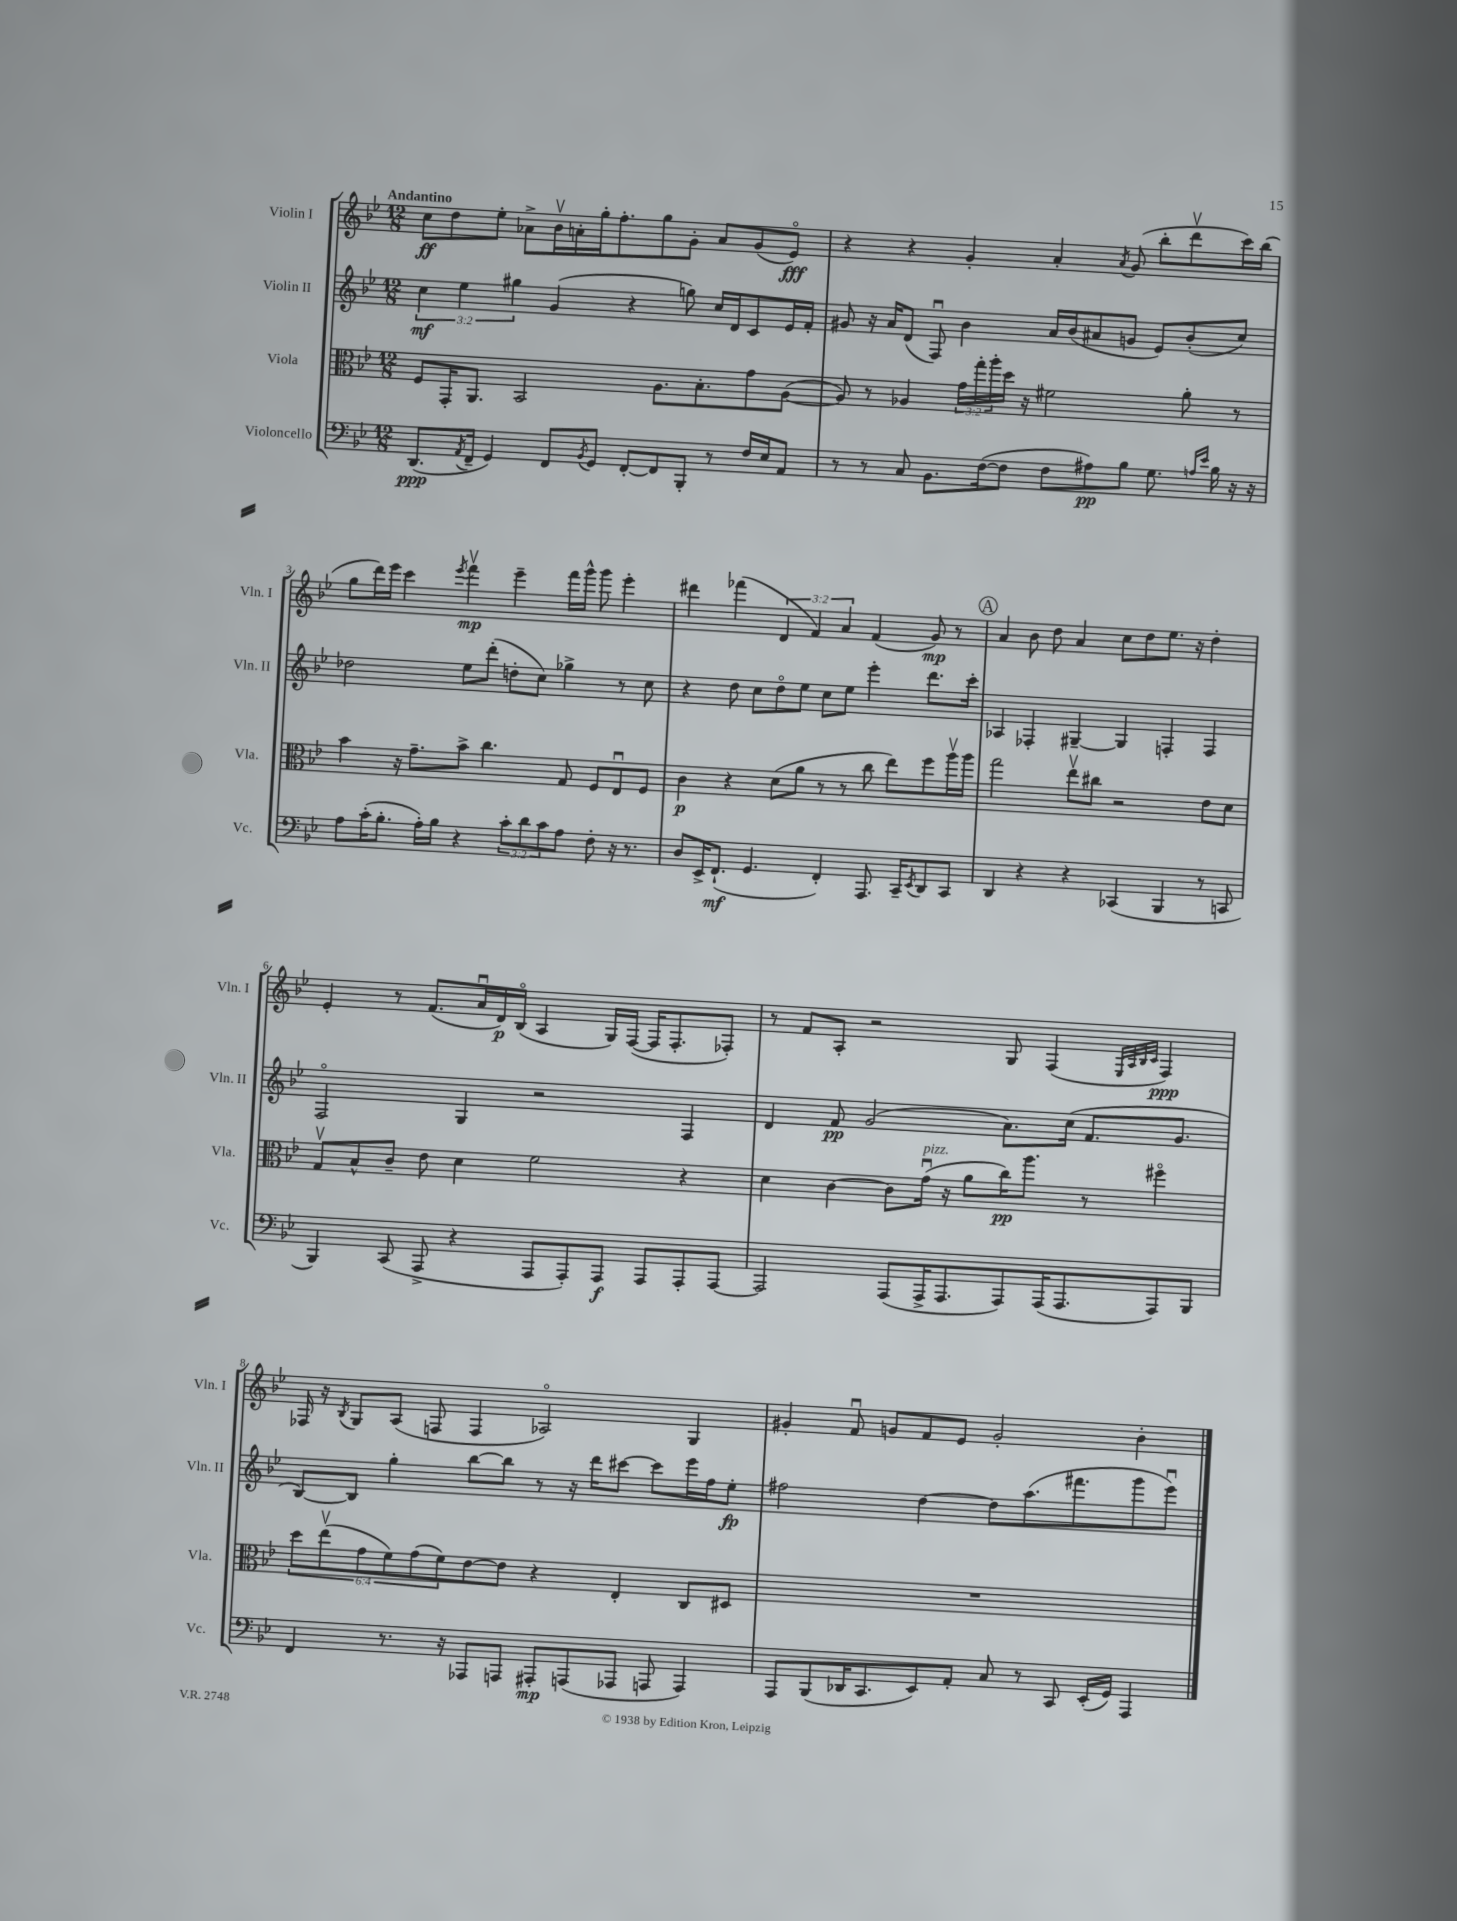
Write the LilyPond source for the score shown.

<<
\new StaffGroup <<
\new Staff = "s0" \with { instrumentName = "Violin I" shortInstrumentName = "Vln. I" } {
    \clef treble \key bes \major \numericTimeSignature \time 12/8 \override Staff.TupletNumber.text = #tuplet-number::calc-fraction-text \tempo "Andantino"
    c''8\ff d''8 ees''8-. aes'8-> bes'16\upbow a'16-. g''16-. f''8.-. g''8 g'8-. a'8 g'8( ees'8\flageolet\fff) |
    r4 r4 g'4-. a'4-. \acciaccatura { a'8 } g'8( bes''8-. d'''8\upbow c'''16) bes''16( |
    g''8 d'''16) ees'''16 c'''4 \acciaccatura { ees'''8 } f'''4\upbow\mp ees'''4-- f'''16 g'''16-^ g'''8 ees'''4-. |
    dis'''4 fes'''4( \tuplet 3/2 { d'4 f'4) a'4 } f'4( g'8\mp) r8 |
    \mark \markup { \circle "A" } a'4 bes'8 d''8 a'4 c''8 d''8 ees''8. r16 d''4-. |
    ees'4-. r8 f'8.( a'16\downbow d'16\p) bes16\flageolet( a4 g16) f16~( f16 f8.-. fes8-.) |
    r8 f'8 a8-. r2 g8 f4( \grace { ees32 a32 bes32 c'32 } f4\ppp) |
    fes16 r16 \acciaccatura { bes8 } g8 a8( f8 f4 aes2\flageolet) g4 |
    gis'4-. f'8\downbow g'8 f'8 ees'8 g'2-. bes'4-. \bar "|." |
}
\new Staff = "s1" \with { instrumentName = "Violin II" shortInstrumentName = "Vln. II" } {
    \clef treble \key bes \major \numericTimeSignature \time 12/8 \override Staff.TupletNumber.text = #tuplet-number::calc-fraction-text
    \tuplet 3/2 { c''4\mf ees''4 gis''4 } g'4( r4 g''8) c''16 d'16 c'8 ees'16 f'16-. |
    gis'8 r16 a'16 d'8( f8\downbow) bes'4 a'16 bes'16( ais'8 g'8 ees'8) bes'8-.( c''8) |
    des''2 ees''8 d'''8-.( d''8-. c''8) ges''4-> r8 c''8 |
    r4 d''8 c''8 d''8\flageolet ees''8 c''8 ees''8 ees'''4-. d'''8. c'''16-. |
    \mark \markup { \circle "A" } aes4 fes4-. gis4~-- gis4 f4-. f4 |
    f2\flageolet g4 r2 f4 |
    d'4 f'8\pp g'2( a'8.) c''16( f'8. g'8. |
    bes8~) bes8 g''4-. bes''8~ bes''8 r8 r16 d'''16 cis'''8~ cis'''8 ees'''16 f''16 ees''8-.\fp |
    fis''2 d''4~ d''8 a''8.( fis'''8. g'''8 ees'''8\downbow) \bar "|." |
}
\new Staff = "s2" \with { instrumentName = "Viola" shortInstrumentName = "Vla." } {
    \clef alto \key bes \major \numericTimeSignature \time 12/8 \override Staff.TupletNumber.text = #tuplet-number::calc-fraction-text
    f8 g,16-. a,8. bes,2 a8. bes8.-. g'8 a8~( |
    a8) r8 aes4 \tuplet 3/2 { g'16 g''16-. a''16-. } d''16 r16 fis'2 a'8-. r8 |
    bes'4 r16 g'8.-- bes'8-> c''4. g8 f8 ees8\downbow f8 |
    c'4\p r4 d'8( a'8 r8 r8 c''8 ees''8) f''8 a''16\upbow a''16 |
    \mark \markup { \circle "A" } g''2 ees''8\upbow cis''8 r2 ees'8 d'8 |
    g8\upbow bes8-^ c'8-- ees'8 d'4 f'2 r4 |
    d'4 c'4~ c'8 g'16\downbow^\markup { \italic "pizz." }( r16 a'8 c''16\pp) a''8. r8 fis''4\flageolet |
    \tuplet 6/4 { d''8 ees''8\upbow( g'8 f'8) g'8( f'8) } ees'8~ ees'8 r4 ees4-. c8 dis8 |
    R1. \bar "|." |
}
\new Staff = "s3" \with { instrumentName = "Violoncello" shortInstrumentName = "Vc." } {
    \clef bass \key bes \major \numericTimeSignature \time 12/8 \override Staff.TupletNumber.text = #tuplet-number::calc-fraction-text
    d,8.\ppp( \acciaccatura { a,8 } f,16-- g,4) f,8 \acciaccatura { bes,8 } g,8 f,8~-. f,8 bes,,8-. r8 f16 ees16 a,8 |
    r8 r8 c8 bes,8. f16~( f8 f8 ais8\pp) bes8 g8. \grace { a16 ees'16 } bes16 r16 r16 |
    a8 c'16-.( bes8.-. a16-.) bes16 r4 \tuplet 3/2 { c'8-. d'8 c'8 } a8 f8-. r16 r8. |
    d8 ees,16-> f,8.-!\mf( g,4. f,4-.) a,,8. c,16-- \acciaccatura { ees,8 } d,8 c,8 |
    \mark \markup { \circle "A" } d,4 r4 r4 ces,4( bes,,4 r8 c,8 |
    bes,,4) c,8( a,,8-> r4 a,,8 a,,8-.) a,,8\f a,,8 a,,8-. a,,8~ |
    a,,2 a,,8( a,,16-> a,,8. a,,8) a,,16( a,,8. a,,8) bes,,8 |
    f,4 r8. r16 aes,,8 a,,8 ais,,8-.\mp a,,8( aes,,8 a,,8 a,,4) |
    a,,8 bes,,8( des,16 c,8. ees,8) a,8-. c8 r8 c,8 ees,16-.( g,16) a,,4 \bar "|." |
}
>>
>>
